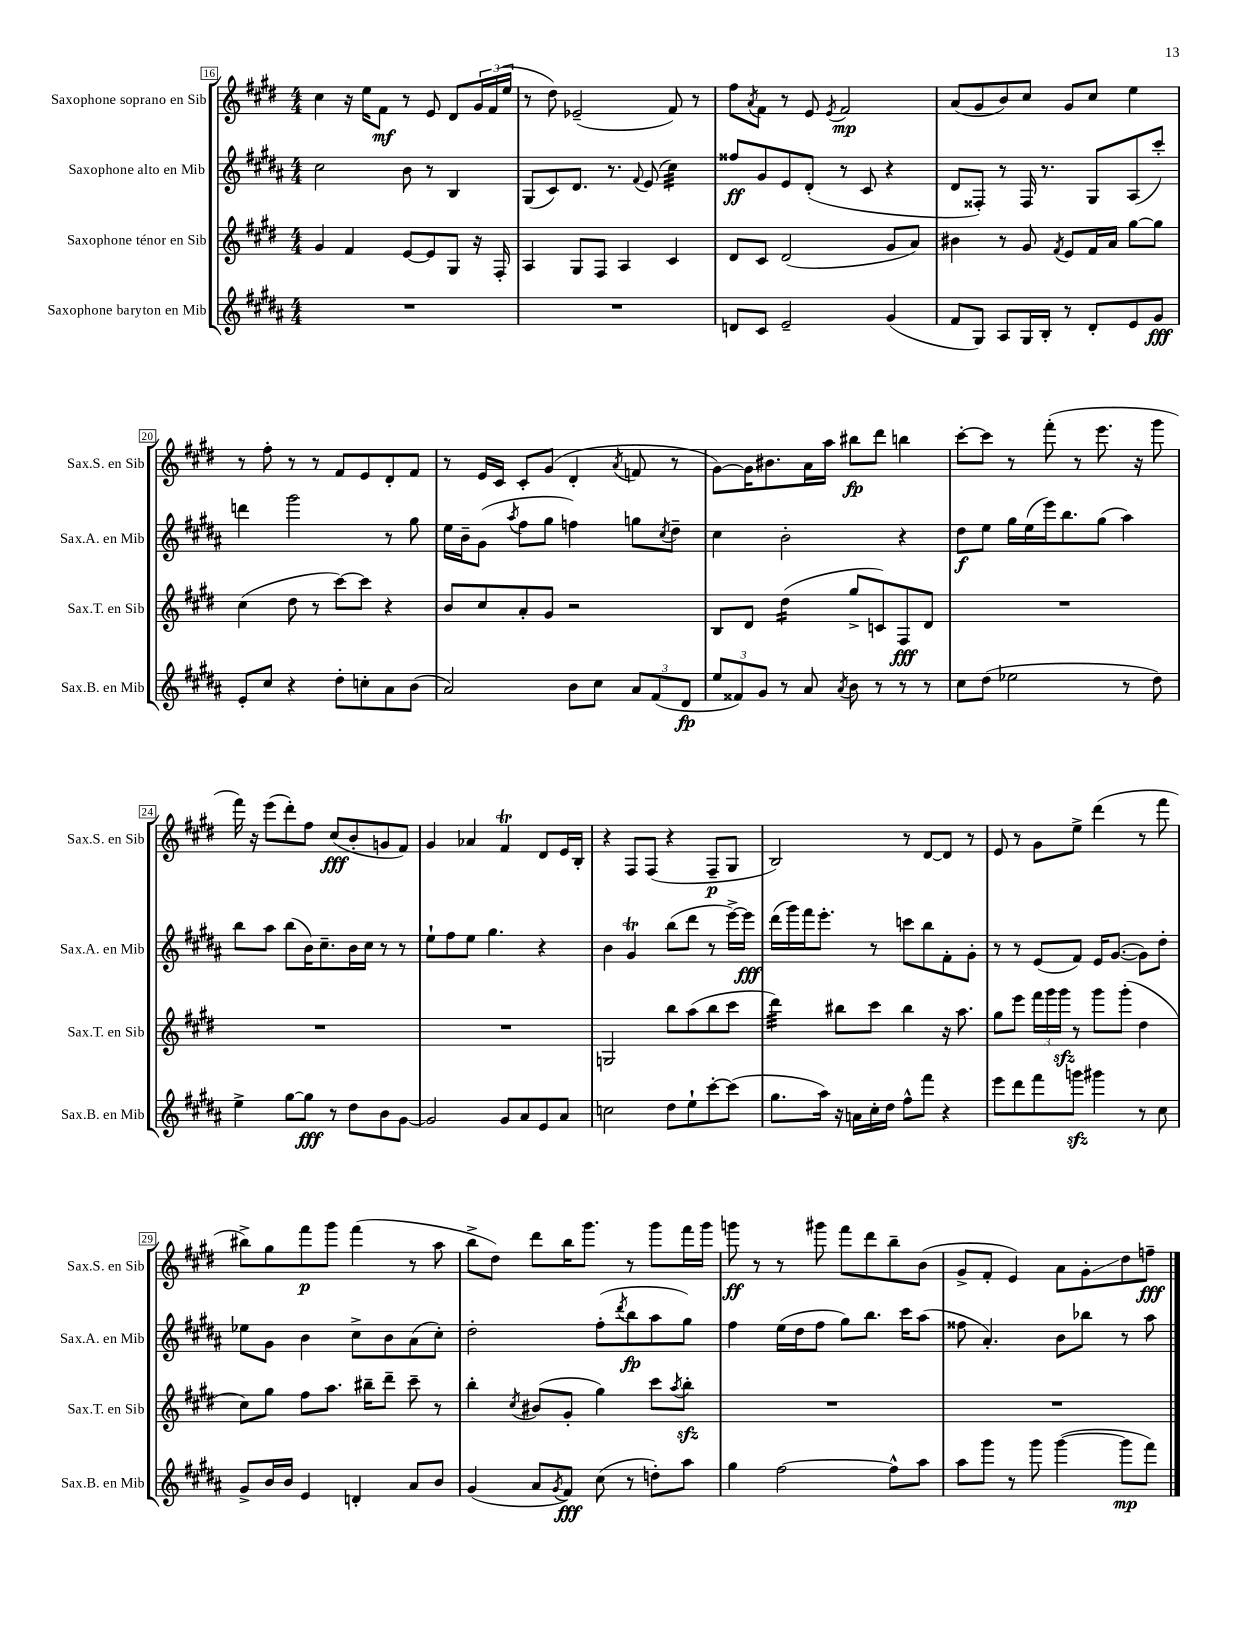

**kern	**kern	**kern	**kern
*staff4	*staff3	*staff2	*staff1
*clefG2	*clefG2	*clefG2	*clefG2
*k[f#c#g#d#a#]	*k[f#c#g#d#]	*k[f#c#g#d#a#]	*k[f#c#g#d#]
*M4/4	*M4/4	*M4/4	*M4/4
1r	4g#	2cc#	4cc#
.	4f#	.	16r
.	.	.	16ee
.	.	.	8f#
.	[8e	8b	8r
.	8e]	8r	8e
.	8G#	4B	8d#
.	16r	.	24g#
.	.	.	(24f#
.	16F#'	.	.
.	.	.	24ee
=	=	=	=
1r	4A	(8G#	8r
.	.	8c#)	8dd#)
.	8G#	8.d#	(2e-~
.	8F#	.	.
.	.	8.r	.
.	4A	.	.
.	.	8qqf#	.
.	.	(8e	.
.	4c#	4cc#)	8f#)
.	.	.	8r
=	=	=	=
8d	8d#	8ff##	8ff#
.	.	.	8qa
8c#	8c#	8g#	8f#
2e~	(2d#	8e	8r
.	.	(8d#'	8e
.	.	.	8qe
.	.	8r	2f#
.	.	8c#	.
(4g#	8g#	4r	.
.	8a)	.	.
=	=	=	=
8f#	4b#	8d#	(8a
8G#)	.	8F##')	8g#
8A#	8r	8r	8b)
16G#	8g#	16F##	8cc#
16B'	.	8.r	.
.	8qf#	.	.
8r	8e	.	8g#
8d#'	16f#	8G#	8cc#
.	16a	.	.
8e	[8gg#	(8A#	4ee
8g#	8gg#]	8ccc#')	.
=	=	=	=
8e'	(4cc#	4ddd	8r
8cc#	.	.	8ff#'
4r	8dd#	2ggg#	8r
.	8r	.	8r
8dd#'	[8ccc#)	.	8f#
8cc'	8ccc#]	.	8e
8a#	4r	8r	8d#'
(8b	.	8gg#	8f#
=	=	=	=
2a#)	8b	16ee	8r
.	.	16b~	.
.	8cc#	(8g#	16e
.	.	.	16c#
.	.	8qaa#	.
.	8a'	8ff#	8c#'
.	8g#	8gg#	(8g#
8b	2r	4ff)	4d#'
8cc#	.	.	.
.	.	.	8qa
12a#	.	8gg	8f
(12f#	.	.	.
.	.	8qcc#	.
.	.	8dd#~	8r
12d#	.	.	.
=	=	=	=
12ee	8B	4cc#	[8g#)
12f##)	.	.	.
.	8d#	.	16g#]
12g#	.	.	.
.	.	.	8.b#
8r	(4dd#	2b'	.
8a#	.	.	16a
.	.	.	16aa
8qa#	.	.	.
8b	8gg#^	.	8bb#
8r	8c)	.	8ddd#
8r	8F#	4r	4bb
8r	8d#	.	.
=	=	=	=
8cc#	1r	8dd#	[8ccc#'
(8dd#	.	8ee	8ccc#]
2ee-	.	16gg#	8r
.	.	(16ee	.
.	.	16eee)	(8fff#'
.	.	8.bb	.
.	.	.	8r
.	.	(8gg#	8.eee
8r	.	4aa#)	.
.	.	.	16r
8dd#)	.	.	8ggg#
=	=	=	=
4ee^	1r	8bb	16fff#)
.	.	.	16r
.	.	8aa#	(8eee
[8gg#	.	(8bb	8ddd#')
8gg#]	.	16b)	8ff#
.	.	8.cc#~	.
8r	.	.	(8cc#
8dd#	.	16b	8b'
.	.	16cc#	.
8b	.	8r	8g
[8g#	.	8r	8f#)
=	=	=	=
2g#]	1r	8ee`	4g#
.	.	8ff#	.
.	.	8ee	4a-
.	.	4.gg#	.
8g#	.	.	4f#
8a#	.	.	.
8e	.	4r	8d#
8a#	.	.	16e
.	.	.	16B'
=	=	=	=
2cc	2G	4b	4r
.	.	4g#	8F#
.	.	.	(8F#
8dd#	8bb	(8bb	4r
8ee`	(8aa	8ddd#	.
[8ccc#'	8bb	8r	8F#~
(8ccc#]	8ccc#	[16eee^)	8G#
.	.	16eee]	.
=	=	=	=
8.gg#	4ddd#)	(16ddd#	2B)
.	.	16ggg#)	.
.	.	16fff#	.
16aa#)	.	8.eee'	.
16r	8bb#	.	.
16a	.	.	.
16cc#'	8ccc#	8r	.
16dd#	.	.	.
8ff#^^	4bb#	8ccc	8r
8fff#	.	8bb	[8d#
4r	16r	8f#'	8d#]
.	8.aa	.	.
.	.	8g#'	8r
=	=	=	=
8eee	8gg#	8r	8e
8ddd#	8eee	8r	8r
8fff#	24fff#	(8e	8g#
.	24ggg#	.	.
.	24ggg#	.	.
8ggg	8r	8f#)	8ee^
4ggg#	8ggg#	16e	(4ddd#
.	.	([8.g#	.
.	(8ggg#'	.	.
8r	4dd#	8g#])	8r
8cc#	.	8dd#'	8fff#
=	=	=	=
8g#^	8cc#)	8ee-	8bb#^)
16b	8gg#	8g#	8gg#
16b	.	.	.
4e	8ff#	4b	8fff#
.	8.aa	.	8ggg#
4d'	.	8cc#^	(4fff#
.	16bb#~	.	.
.	8ddd#~	8b	.
8a#	8ccc#~	(8a#	8r
8b	8r	8cc#')	8aa
=	=	=	=
(4g#	4bb'	2dd#'	8bb^
.	.	.	8dd#)
.	8qcc#	.	.
8a#	(8b#	.	8ddd#
8qg#	.	.	.
8f#)	8g#'	.	16bb
.	.	.	8.ggg#
(8cc#	4gg#)	(8ff#'	.
.	.	8qddd#	.
8r	.	8bb	8r
8dd')	8ccc#	8aa#	8ggg#
.	8qaa	.	.
8aa#	8bb'	8gg#)	16fff#
.	.	.	16ggg#
=	=	=	=
4gg#	1r	4ff#	8ggg
.	.	.	8r
[2ff#	.	(16ee	8r
.	.	16dd#	.
.	.	8ff#	8ggg#
.	.	8gg#)	8fff#
.	.	8.bb	8ddd#
8ff#^^]	.	.	8bb~
.	.	16ccc#	.
8aa#	.	(8aa#	(8b
=	=	=	=
8aa#	1r	8ff##	8g#^
8ggg#	.	4.a#')	8f#'
8r	.	.	4e)
8ggg#	.	.	.
([4ggg#	.	8b	8a
.	.	8bb-	8g#'
8ggg#]	.	8r	8dd#
8fff#)	.	8aa#	8ff~
==	==	==	==
*-	*-	*-	*-
